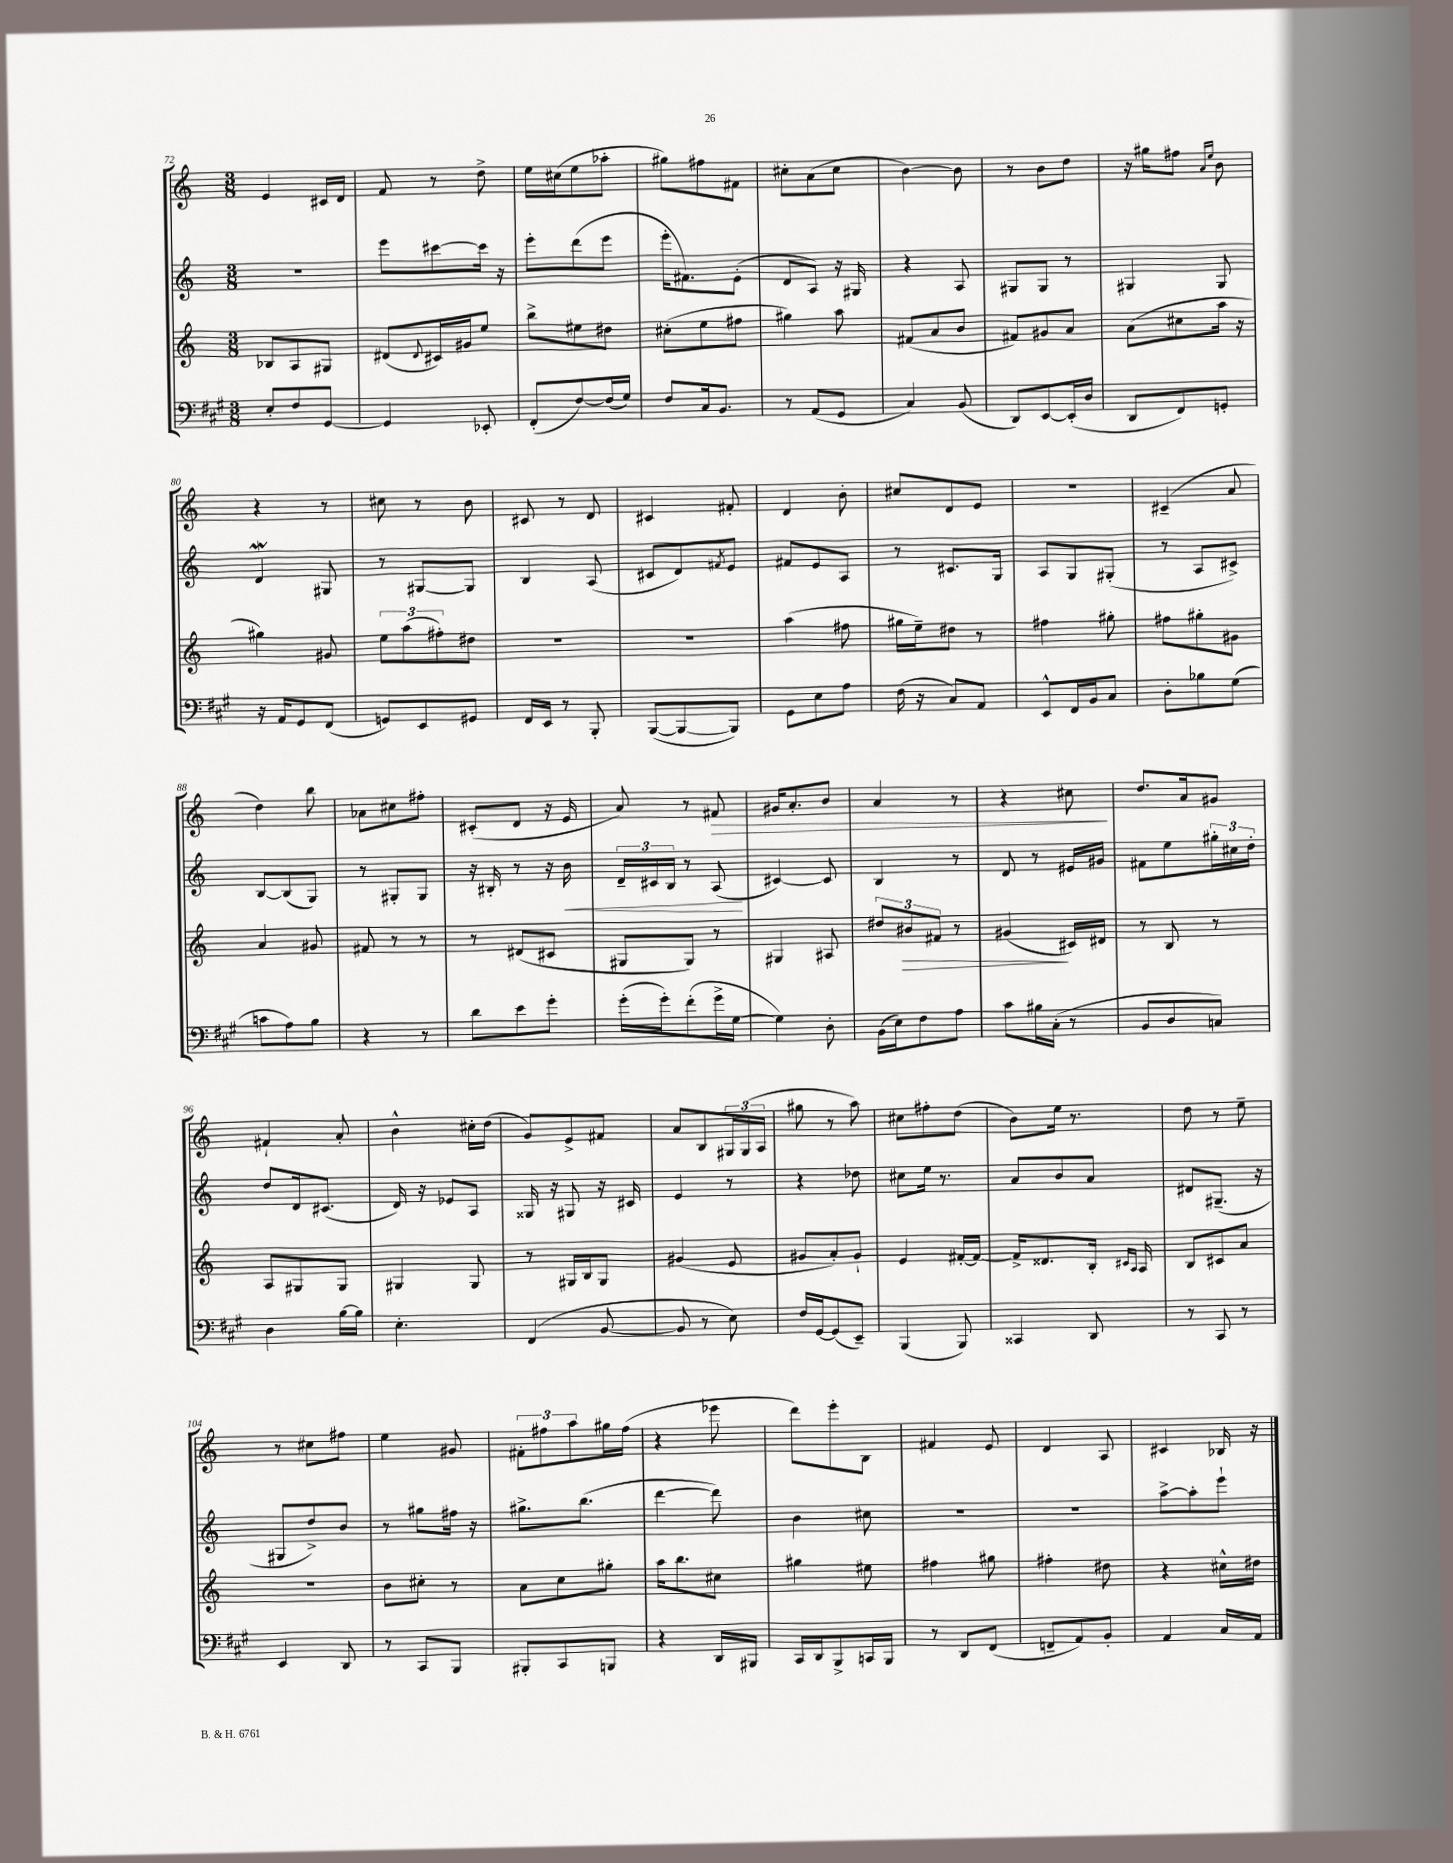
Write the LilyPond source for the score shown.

<<
\new StaffGroup <<
\new Staff = "s0" {
    \clef treble \key c \major \numericTimeSignature \time 3/8
    e'4 cis'16 d'16 |
    f'8 r8 d''8-> |
    e''16 cis''16( e''8 aes''8-. |
    gis''8) fis''8 fis'8 |
    cis''8-. a'8( cis''8 |
    b'4~) b'8 |
    r8 b'8 d''8 |
    r16 gis''16 fis''8 \grace { a'16 e''16 } b'8 |
    r4 r8 |
    cis''8 r8 b'8 |
    cis'8 r8 d'8 |
    cis'4 fis'8-. |
    d'4 b'8-. |
    cis''8 d'8 e'8 |
    R4. |
    cis'4--( a'8 |
    d''4) b''8 |
    aes'8 cis''8 fis''8-. |
    cis'8-.( d'8 r16 e'16 |
    a'8) r8 fis'8\> |
    gis'16 a'8.-. b'8 |
    a'4 r8 |
    r4 cis''8\! |
    d''8. a'16 gis'8 |
    fis'4-! a'8-. |
    b'4-^ cis''16-. d''16( |
    g'8) e'8-> fis'8 |
    a'8 b8 \tuplet 3/2 { gis16 gis16( a16 } |
    gis''8 r8 a''8) |
    cis''8 fis''8-. d''8( |
    b'8) e''16 r8. |
    d''8 r8 e''8-- |
    r8 cis''8 fis''8 |
    e''4 gis'8 |
    \tuplet 3/2 { fis'8-. fis''8 a''8 } gis''16 fis''16( |
    r4 ees'''8 |
    d'''8) e'''8-. b8 |
    fis'4 e'8 |
    d'4 a8 |
    cis'4 bes16 r16 \bar "|." |
}
\new Staff = "s1" {
    \clef treble \key c \major \numericTimeSignature \time 3/8
    R4. |
    e'''8 cis'''8~ cis'''16 r16 |
    e'''8-. d'''8( e'''8 |
    e'''16-. fis'8.) e'8-.( |
    d'8 a8) r16 gis16 |
    r4 a8 |
    gis8 gis8 r8 |
    gis4 gis8 |
    d'4\mordent gis8 |
    r8 gis8~ gis8 |
    b4 a8( |
    cis'8 d'8) \acciaccatura { fis'8 } e'8 |
    fis'8 e'8 a8 |
    r8 cis'8. g16 |
    a8 g8 gis8-.( |
    r8 a8 cis'8->) |
    b8~ b8( g8) |
    r8 gis8-. gis8 |
    r16 bis16-. r8 r16 b'16\< |
    \tuplet 3/2 { d'16-- cis'16 b16 } r8 a8\!( |
    cis'4~) cis'8 |
    b4 r8 |
    d'8 r8 eis'16 gis'16 |
    fis'8 e''8 \tuplet 3/2 { gis''16-. cis''16 d''16-. } |
    d''8 d'16 cis'8.( |
    d'16) r16 ees'8 a8 |
    gisis16 r16 gis8 r16 cis'16 |
    e'4 r8 |
    r4 des''8 |
    cis''8 e''16 r8. |
    a'8 b'8 a'8 |
    dis'8 gis8.--( r16 |
    gis8 d''8->) b'8 |
    r8 gis''8 fis''16 r16 |
    gis''8.-> b''8.( |
    d'''4~ d'''8) |
    b'4 cis''8 |
    R4. |
    R4. |
    a''8~-> a''8-. e'''8-! \bar "|." |
}
\new Staff = "s2" {
    \clef treble \key c \major \numericTimeSignature \time 3/8
    bes8 a8 gis8 |
    dis'8( \appoggiatura { dis'8 } cis'16) gis'16 e''8 |
    b''8-> eis''8 dis''8 |
    cis''8-.( e''8 fis''8 |
    gis''4) a''8 |
    fis'8( a'8 b'8 |
    fis'8) gis'8 a'8 |
    a'8( cis''8 a''16 r16 |
    gis''4) gis'8 |
    \tuplet 3/2 { e''8 a''8( fis''8-.) } dis''8 |
    R4. |
    R4. |
    a''4( fis''8 |
    gis''16 e''16--) dis''8 r8 |
    fis''4 gis''8-. |
    fis''8 gis''8-. gis'8 |
    a'4 gis'8 |
    fis'8 r8 r8 |
    r8 dis'8( cis'8 |
    gis8 gis8) r8 |
    gis4 ais8 |
    \tuplet 3/2 { dis''8 bis'8\> fis'8 } r8 |
    gis'4\!( cis'16) dis'16 |
    r8 b8 r8 |
    a8 gis8 gis8 |
    gis4 gis8 |
    r8 gis16 b16 gis8 |
    gis'4( e'8 |
    gis'8 a'8-.) gis'8-! |
    e'4 fis'16~-. fis'16~ |
    fis'16-> disis'8. b16-. \grace { cis'16 a16 } a16 |
    b8 cis'8 a'8 |
    R4. |
    b'8 cis''8-. r8 |
    a'8 c''8 gis''8-. |
    a''16 b''8. cis''8 |
    gis''4 eis''8 |
    fis''4 gis''8 |
    fis''4-. dis''8 |
    r4 cis''16-^ dis''16 \bar "|." |
}
\new Staff = "s3" {
    \clef bass \key a \major \numericTimeSignature \time 3/8
    e8-. fis8 gis,8~ |
    gis,4 ees,8-. |
    fis,8-.( fis8~) fis16( gis16) |
    fis8 cis16 b,8. |
    r8 a,8( gis,8 |
    cis4) b,8( |
    d,8) e,8~ e,16-.( d16 |
    d,8 fis,8) g,8-. |
    r16 a,16 gis,8 fis,8( |
    g,8) e,8 gis,8 |
    fis,16 e,16 r8 b,,8-. |
    b,,8~( b,,8~ b,,8) |
    gis,8 e8 a8 |
    fis16( r16 cis8) a,8 |
    e,8-^ fis,16 b,16 cis8 |
    d8-. bes8 gis8( |
    c'8 a8) b8 |
    r4 r8 |
    d'8 e'8 gis'8-. |
    gis'16-.( gis'16-.) fis'8-.( gis'16-> gis16~ |
    gis4) d8-. |
    b,16( e16) fis8 a8 |
    cis'8 bis16 cis16-.( r8 |
    b,8 d8 c8) |
    d4 b16~ b16 |
    e4.-. |
    fis,4( b,8~ |
    b,8 r8 e8) |
    fis16 gis,16~ gis,8( e,8--) |
    b,,4( b,,8) |
    cisis,4 d,8 |
    r8 cis,8 r8 |
    e,4 d,8 |
    r8 cis,8 b,,8 |
    bis,,8-. cis,8 b,,8 |
    r4 d,16 bis,,16 |
    cis,16 d,16 b,,8-> c,16 b,,16 |
    r8 d,8 fis,8( |
    f,8-- a,8) b,8-. |
    a,4 cis16 a,16 \bar "|." |
}
>>
>>
\layout { \context { \Score currentBarNumber = #72 } }
